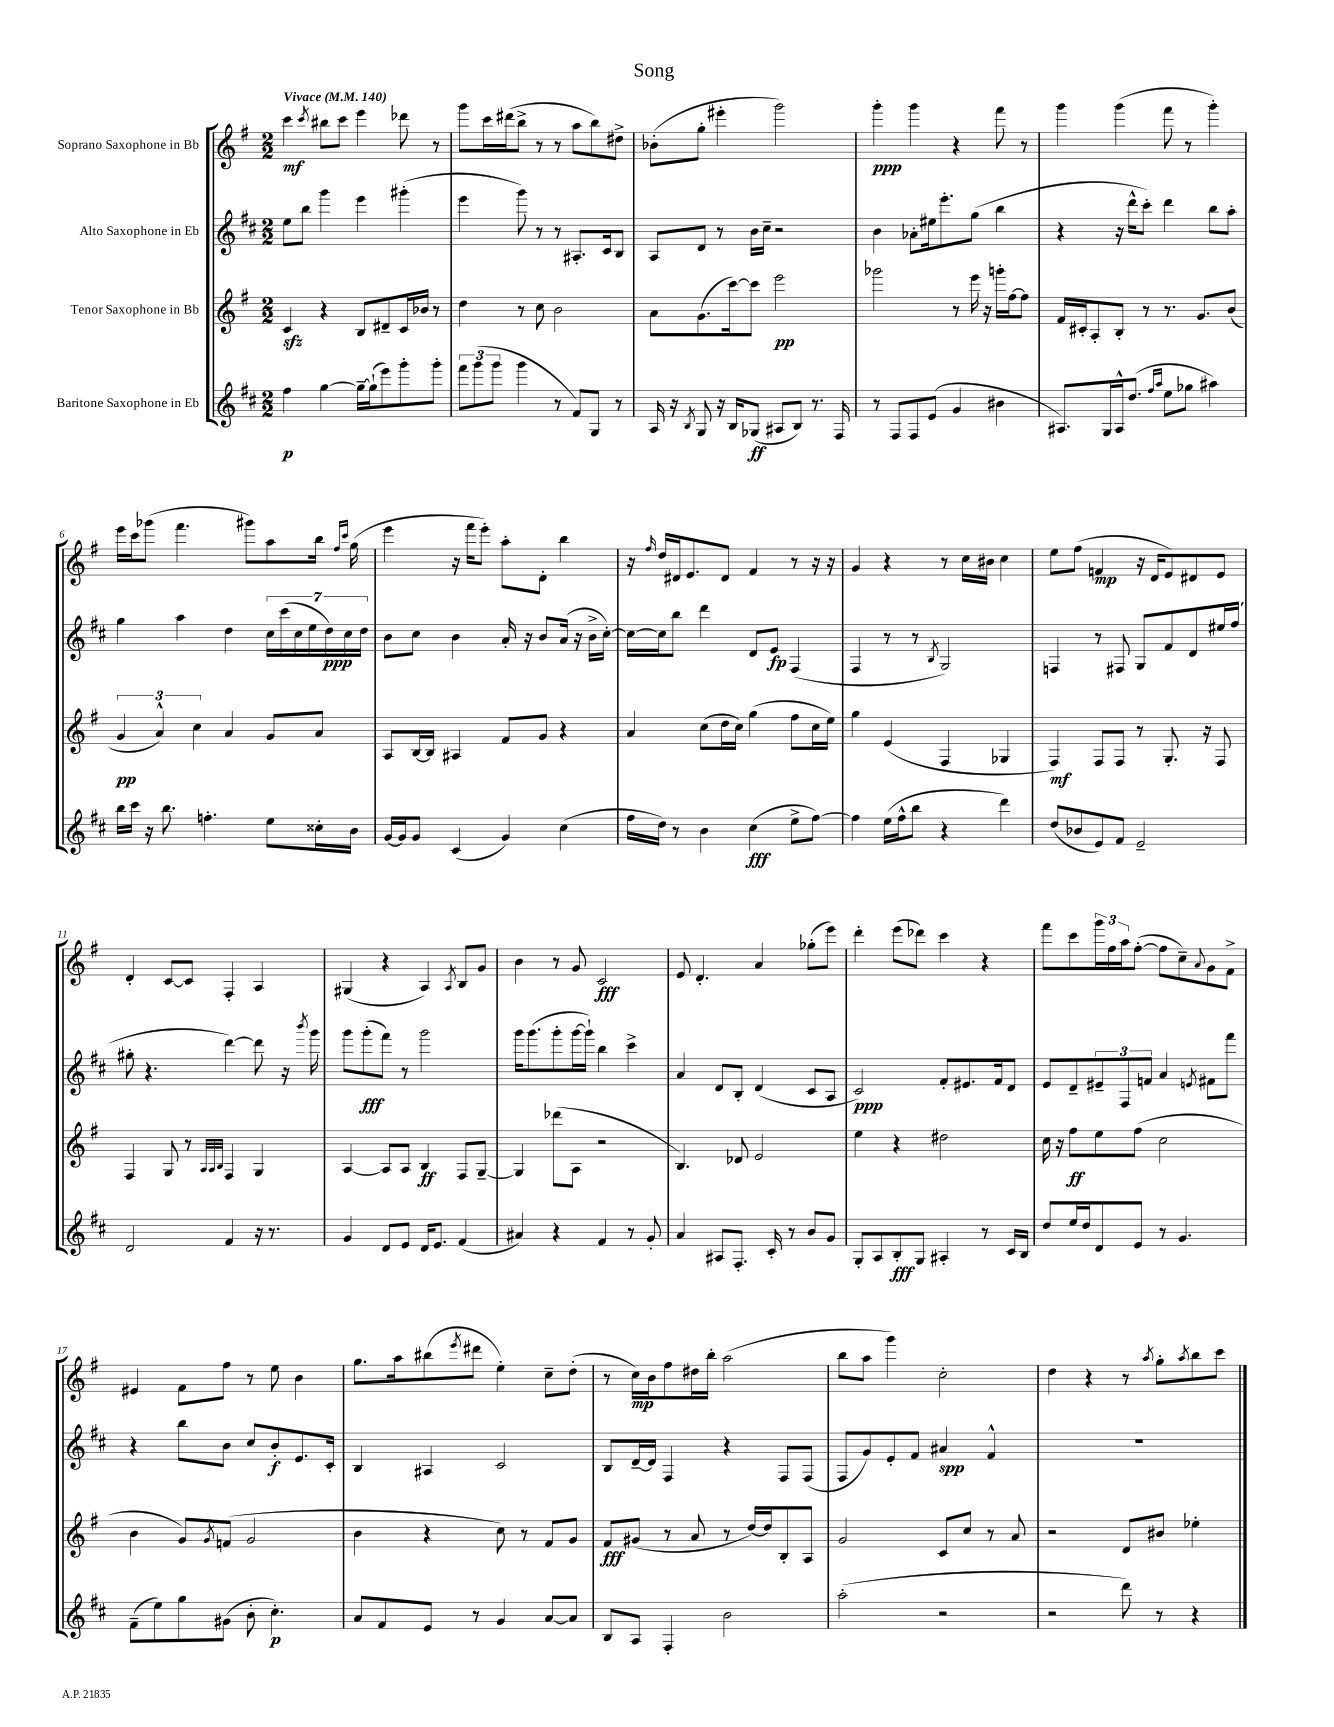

**kern	**dynam	**kern	**dynam	**kern	**dynam	**kern	**dynam
*part4	*part4	*part3	*part3	*part2	*part2	*part1	*part1
*staff4	*staff4	*staff3	*staff3	*staff2	*staff2	*staff1	*staff1
*I"Baritone Saxophone in Eb	*	*I"Tenor Saxophone in Bb	*	*I"Alto Saxophone in Eb	*	*I"Soprano Saxophone in Bb	*
*clefG2	*	*clefG2	*	*clefG2	*	*clefG2	*
*k[f#c#]	*	*k[f#]	*	*k[f#c#]	*	*k[f#]	*
*M2/2	*	*M2/2	*	*M2/2	*	*M2/2	*
*MM140	*	*MM140	*	*MM140	*	*MM140	*
=1	=1	=1	=1	=1	=1	=1	=1
!	!	!	!	!	!	!LO:TX:a:B:t=Vivace	!
4ff#\	p	4czz/	.	8ee\L	.	4ccc\	mf
.	.	.	.	8bb\J	.	.	.
.	.	.	.	.	.	8qccc/	.
[4gg\	.	4r	.	4ggg\	.	8bb#X\L	.
.	.	.	.	.	.	8ccc\J	.
16gg~\LL_	.	8B/L	.	4eee\	.	4eee\	.
(16gg`\J]	.	.	.	.	.	.	.
8eee\)	.	8d#X~/	.	.	.	.	.
8ggg'\	.	16c/L	.	(4ggg#X'\	.	8ddd-X\	.
.	.	16b-X/JJ	.	.	.	.	.
8ggg'\J	.	8r	.	.	.	8r	.
=2	=2	=2	=2	=2	=2	=2	=2
12fff#\L	.	4dd\	.	4eee\	.	8ggg\L	.
(12ggg\	.	.	.	.	.	.	.
.	.	.	.	.	.	16ccc\L	.
12ggg\J	.	.	.	.	.	.	.
.	.	.	.	.	.	(16ddd#X\J	.
4ggg\	.	8r	.	8ggg\)	.	8bb^\J	.
.	.	8cc\	.	8r	.	8r	.
8r	.	2b\	.	8r	.	8r	.
8f#/L)	.	.	.	8.A#X'/L	.	8aa\L	.
8G/J	.	.	.	.	.	8bb\)	.
.	.	.	.	16c#/k	.	.	.
8r	.	.	.	8B/J	.	8dd#X^\J	.
=3	=3	=3	=3	=3	=3	=3	=3
16A/	.	8a\L	.	8A/L	.	(8b-X'\L	.
16r	.	.	.	.	.	.	.
8qB/	.	.	.	.	.	.	.
8G/	.	(8.g\	.	8d/J	.	8gg'\J	.
16r	.	.	.	8r	.	4eee#X'\	.
16B/KL	.	[16ccc\k)	.	.	.	.	.
(8G-X/J	ff	8ccc\J]	.	16b\LL	.	.	.
.	.	.	.	16cc#~\JJ	.	.	.
8A#X/L	.	2eee\	pp	2r	.	2ggg\)	.
8B/J)	.	.	.	.	.	.	.
8.r	.	.	.	.	.	.	.
16F#/	.	.	.	.	.	.	.
=4	=4	=4	=4	=4	=4	=4	=4
8r	.	2ggg-X\	.	4b\	.	4ggg'\	ppp
8F#/L	.	.	.	.	.	.	.
8F#/	.	.	.	8a-X'\L	.	4ggg\	.
(8e/J	.	.	.	16ee#X\k	.	.	.
.	.	.	.	8.eee'\	.	.	.
4g/	.	8r	.	.	.	4r	.
.	.	16eee\	.	(8gg\J	.	.	.
.	.	16r	.	.	.	.	.
4b#X\	.	16gggn'\LL	.	4bb\	.	8fff#\	.
.	.	[16ff#\J	.	.	.	.	.
.	.	8ff#\J]	.	.	.	8r	.
=5	=5	=5	=5	=5	=5	=5	=5
8.A#X/L)	.	16f#/LL	.	4r	.	4ggg\	.
.	.	16c#X'/J	.	.	.	.	.
.	.	8A'/	.	.	.	.	.
16G/L	.	.	.	.	.	.	.
16A#^^/J	.	8B'/J	.	16r	.	(4ggg\	.
(8.dd/J	.	.	.	16ddd^^\KL	.	.	.
.	.	8r	.	8ccc#'\J)	.	.	.
16qqff#/LL	.	.	.	.	.	.	.
16qqaa/JJ	.	.	.	.	.	.	.
8ee\L	.	8.r	.	4ddd\	.	8fff#\	.
8gg-X\J	.	.	.	.	.	8r	.
.	.	8.g/L	.	.	.	.	.
4aa#X\)	.	.	.	8bb\L	.	4ggg'\)	.
.	.	(8b/J	.	8aa'\J	.	.	.
!!LO:LB:g=z
=6	=6	=6	=6	=6	=6	=6	=6
16bb\LL	.	6g/	pp	4gg\	.	16eee\LL	.
16ccc#\JJ	.	.	.	.	.	16ccc\J	.
16r	.	.	.	.	.	(8ggg-X\J	.
.	.	6a^^/)	.	.	.	.	.
8.bb\	.	.	.	.	.	.	.
.	.	.	.	4aa\	.	4.fff#\	.
.	.	6cc\	.	.	.	.	.
4.ffn'\	.	.	.	.	.	.	.
.	.	4a/	.	4dd\	.	.	.
.	.	.	.	.	.	8ggg#X\L)	.
8ee\L	.	8g/L	.	28cc#\LL	.	8aa\	.
.	.	.	.	(28ccc#\	.	.	.
.	.	.	.	28cc#\	.	.	.
.	.	.	.	28ee\	.	.	.
16cc##X'\L	.	8a/J	.	.	.	16bb\Jk	.
.	.	.	.	28dd\)	ppp	.	.
.	.	.	.	28cc#\	.	.	.
.	.	.	.	.	.	16qqff#/LL	.
.	.	.	.	.	.	16qqccc/JJ	.
16b\JJ	.	.	.	.	.	(16gg\	.
.	.	.	.	28dd\JJ	.	.	.
=7	=7	=7	=7	=7	=7	=7	=7
[16g/LL	.	8A/L	.	8b\L	.	4eee\	.
16g/J]	.	.	.	.	.	.	.
8g/J	.	[16B/L	.	8cc#\J	.	.	.
.	.	16B/JJ]	.	.	.	.	.
(4c#/	.	4A#X/	.	4b\	.	16r	.
.	.	.	.	.	.	16fff#\KL	.
.	.	.	.	.	.	8eee'\J)	.
4g/)	.	8f#/L	.	16a'/	.	8aa'\L	.
.	.	.	.	16r	.	.	.
.	.	8g/J	.	8b/L	.	8d'\J	.
(4cc#\	.	4r	.	(16a/Jk	.	4bb\	.
.	.	.	.	16r	.	.	.
.	.	.	.	16b^\LL	.	.	.
.	.	.	.	[16cc#'\JJ)	.	.	.
=8	=8	=8	=8	=8	=8	=8	=8
16ff#\LL	.	4a/	.	16cc#\LL_	.	16r	.
.	.	.	.	.	.	16qqff#/	.
16dd\JJ)	.	.	.	16cc#\J]	.	16dd/LL	.
8r	.	.	.	8bb\J	.	16d#X/J	.
.	.	.	.	.	.	8.e/	.
4b\	.	(8cc\L	.	4ddd\	.	.	.
.	.	16dd\L	.	.	.	8d#/J	.
.	.	16cc\JJ)	.	.	.	.	.
(4cc#\	fff	(4gg\	.	8d/L	.	4f#/	.
.	.	.	.	8e/J	fp	.	.
8ee^\L	.	8ff#\L	.	(4F#/	.	8r	.
[8ff#\J)	.	16cc\L	.	.	.	16r	.
.	.	16ee\JJ)	.	.	.	16r	.
=9	=9	=9	=9	=9	=9	=9	=9
4ff#\]	.	4gg\	.	4F#/	.	4g/	.
(16ee\LL	.	(4e/	.	8r	.	4r	.
16ff#^^\J	.	.	.	.	.	.	.
8bb\J	.	.	.	8r	.	.	.
.	.	.	.	8qB/	.	.	.
4r	.	4F#/	.	2G/)	.	8r	.
.	.	.	.	.	.	16cc\LL	.
.	.	.	.	.	.	16b#X\JJ	.
4ddd\)	.	4G-X/	.	.	.	4cc\	.
=10	=10	=10	=10	=10	=10	=10	=10
(8dd/L	.	4F#/)	mf	4Fn/	.	8ee\L	.
8b-X/	.	.	.	.	.	(8ff#\J	.
8e/)	.	8F#/L	.	8r	.	4fn/	mp
8f#/J	.	8F#/J	.	8F#X/	.	.	.
2e~/	.	8r	.	8G/L	.	16r	.
.	.	.	.	.	.	16d/KL	.
.	.	8.G'/	.	8f#/	.	8e/)	.
.	.	.	.	8d/	.	8d#X/	.
.	.	16r	.	.	.	.	.
.	.	8F#/	.	16ee#X/L	.	8e/J	.
.	.	.	.	(16ff#/JJ	.	.	.
!!LO:LB:g=z
=11	=11	=11	=11	=11	=11	=11	=11
2d/	.	4F#/	.	8gg#X'\	.	4d'/	.
.	.	.	.	4.r	.	.	.
.	.	8G/	.	.	.	[8c/L	.
.	.	8r	.	.	.	8c/J]	.
.	.	32qqA/LLL	.	.	.	.	.
.	.	32qqA/	.	.	.	.	.
.	.	32qqB/JJJ	.	.	.	.	.
4f#/	.	4F#/	.	[4ddd\)	.	4F#'/	.
16r	.	4G/	.	8ddd\]	.	4A/	.
8.r	.	.	.	.	.	.	.
.	.	.	.	16r	.	.	.
.	.	.	.	8qbbb/	.	.	.
.	.	.	.	16ggg\	.	.	.
=12	=12	=12	=12	=12	=12	=12	=12
4g/	.	[4A/	.	8ggg\L	.	(4G#X/	.
.	.	.	.	(8ggg'\	fff	.	.
8d/L	.	8A/L]	.	8fff#\J)	.	4r	.
8e/J	.	8A/J	.	8r	.	.	.
16d/KL	.	4B/	ff	2ggg\	.	4A/)	.
8.e/J	.	.	.	.	.	.	.
.	.	.	.	.	.	8qA/	.
(4f#/	.	8F#/L	.	.	.	8B/L	.
.	.	[8G~/J	.	.	.	8g/J	.
=13	=13	=13	=13	=13	=13	=13	=13
4a#X/)	.	4G/]	.	16ggg\KL	.	4b\	.
.	.	.	.	(8.ggg\	.	.	.
4r	.	(8ddd-X\L	.	8ggg'\	.	8r	.
.	.	8A\J	.	[16ggg\L	.	8g/	.
.	.	.	.	16ggg`\JJ])	.	.	.
4f#/	.	2r	.	4bb\	.	2c/	fff
8r	.	.	.	4ccc#^\	.	.	.
8g'/	.	.	.	.	.	.	.
=14	=14	=14	=14	=14	=14	=14	=14
4a/	.	4.B/)	.	4a/	.	8e/	.
.	.	.	.	.	.	4.d'/	.
8A#X/L	.	.	.	8d/L	.	.	.
8.F#'/J	.	8d-X/	.	8B'/J	.	.	.
.	.	2e/	.	(4d/	.	4a/	.
16c#'/	.	.	.	.	.	.	.
8r	.	.	.	.	.	.	.
8b/L	.	.	.	8c#/L	.	(8gg-X'\L	.
8g/J	.	.	.	8A/J	.	8eee\J)	.
=15	=15	=15	=15	=15	=15	=15	=15
8G'/L	.	4ee\	.	2c#/)	ppp	4ddd'\	.
8A/	.	.	.	.	.	.	.
8B'/	fff	4r	.	.	.	(8eee\L	.
8G/J	.	.	.	.	.	8ddd-X\J)	.
4A#X'/	.	2dd#X\	.	8f#'/L	.	4ccc\	.
.	.	.	.	8.e#X/	.	.	.
8r	.	.	.	.	.	4r	.
.	.	.	.	16f#/k	.	.	.
16c#/LL	.	.	.	8d/J	.	.	.
16B/JJ	.	.	.	.	.	.	.
=16	=16	=16	=16	=16	=16	=16	=16
8dd/L	.	16cc\	.	8e/L	.	8fff#\L	.
.	.	16r	.	.	.	.	.
16ee/L	.	8ff#\L	ff	8d~/	.	8ccc\	.
16dd/J	.	.	.	.	.	.	.
8d/	.	8ee\	.	12e#X~/	.	24ggg\L	.
.	.	.	.	.	.	24ff#\	.
.	.	.	.	12F#/	.	24aa\J	.
8e/J	.	(8ff#\J	.	.	.	([8ff#'\J	.
.	.	.	.	12fn/J	.	.	.
8r	.	2cc\	.	4a/	.	8ff#\L]	.
4.g/	.	.	.	.	.	8cc~\)	.
.	.	.	.	8qen/	.	8qqa/	.
.	.	.	.	8f#X\L	.	8g\	.
.	.	.	.	8fff#\J	.	8f#^\J	.
!!LO:LB:g=z
=17	=17	=17	=17	=17	=17	=17	=17
(8f#~\L	.	4b\	.	4r	.	4e#X/	.
8ee\)	.	.	.	.	.	.	.
8gg\	.	8g/L)	.	8bb\L	.	8f#\L	.
.	.	8qg/	.	.	.	.	.
(8g#X\J	.	(8fn/J	.	8b\J	.	8ff#\J	.
8b'\	.	2g/	.	8cc#/L	.	8r	.
4.cc#'\)	p	.	.	8b'/	f	8ee\	.
.	.	.	.	8.e/	.	4b\	.
.	.	.	.	16c#'/Jk	.	.	.
=18	=18	=18	=18	=18	=18	=18	=18
8a/L	.	4b\	.	4B/	.	8.gg\L	.
8f#/	.	.	.	.	.	.	.
.	.	.	.	.	.	16aa\k	.
8e/J	.	4r	.	4A#X/	.	(8bb#X\	.
.	.	.	.	.	.	8qeee/	.
8r	.	.	.	.	.	8ddd#X\J	.
4g/	.	8cc\)	.	2c#/	.	4ee'\)	.
.	.	8r	.	.	.	.	.
[8a/L	.	8f#/L	.	.	.	8cc~\L	.
8a/J]	.	8g/J	.	.	.	(8dd'\J	.
=19	=19	=19	=19	=19	=19	=19	=19
8B/L	.	8f#/L	fff	8B/L	.	8r	.
8A/J	.	(8g#X/J	.	[16d~/L	.	16cc\LL)	mp
.	.	.	.	16d/JJ]	.	16b\J	.
4F#'/	.	8r	.	4F#/	.	8ff#\	.
.	.	8a/	.	.	.	16dd#X\L	.
.	.	.	.	.	.	16bb'\JJ	.
2b\	.	8r	.	4r	.	(2aa\	.
.	.	[16dd/LL)	.	.	.	.	.
.	.	16dd/J]	.	.	.	.	.
.	.	8B'/	.	8F#/L	.	.	.
.	.	8A/J	.	(8F#/J	.	.	.
=20	=20	=20	=20	=20	=20	=20	=20
(2aa'\	.	2g/	.	8F#/L	.	8bb\L	.
.	.	.	.	8g/)	.	8aa\J	.
.	.	.	.	8e'/	.	4ggg\)	.
.	.	.	.	8f#/J	.	.	.
2r	.	8c/L	.	4a#X/	spp	2cc'\	.
.	.	8cc/J	.	.	.	.	.
.	.	8r	.	4f#^^/	.	.	.
.	.	8a/	.	.	.	.	.
=21	=21	=21	=21	=21	=21	=21	=21
2r	.	2r	.	1r	.	4dd\	.
.	.	.	.	.	.	4r	.
8ddd\)	.	8d/L	.	.	.	8r	.
.	.	.	.	.	.	8qaa/	.
8r	.	8b#X/J	.	.	.	8gg'\L	.
.	.	.	.	.	.	8qaa/	.
4r	.	4ee-X'\	.	.	.	8bb\	.
.	.	.	.	.	.	8ccc\J	.
==	==	==	==	==	==	==	==
*-	*-	*-	*-	*-	*-	*-	*-
